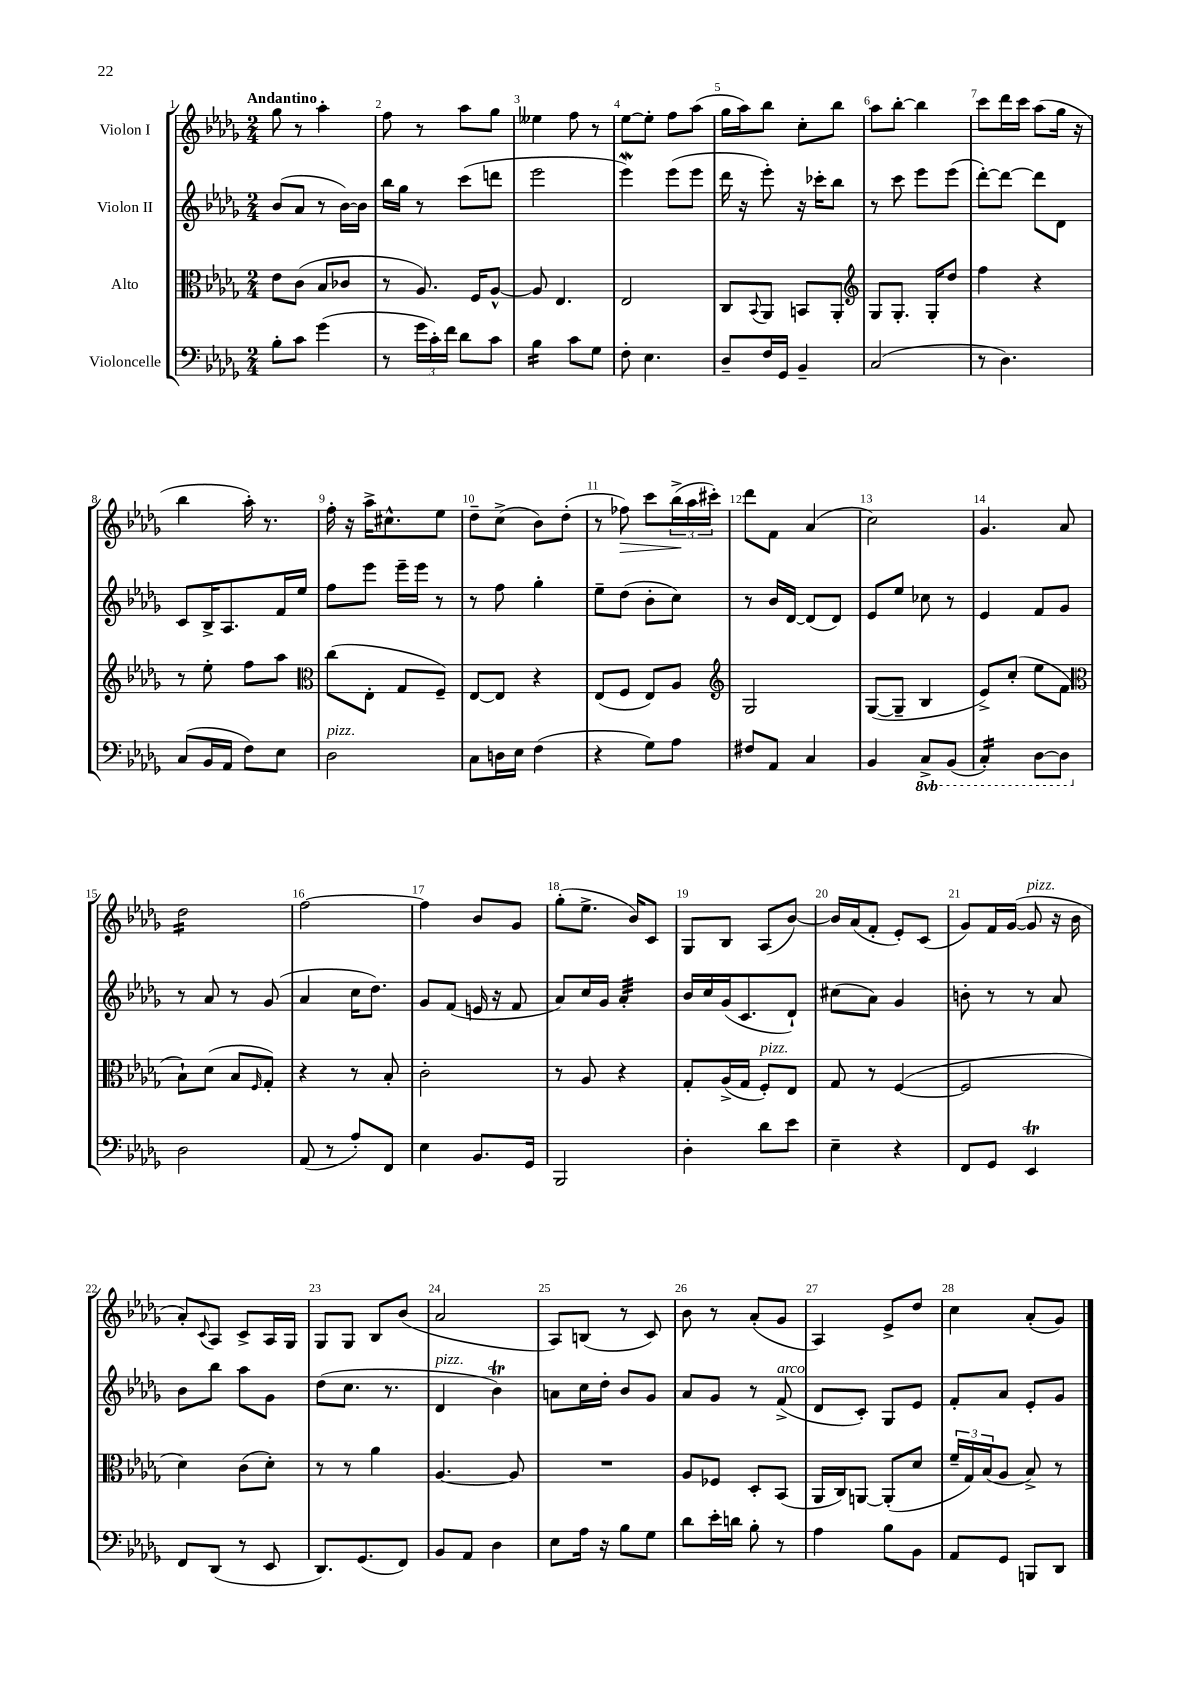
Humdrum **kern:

**kern	**kern	**kern	**kern
*staff4	*staff3	*staff2	*staff1
*clefF4	*clefC3	*clefG2	*clefG2
*k[b-e-a-d-g-]	*k[b-e-a-d-g-]	*k[b-e-a-d-g-]	*k[b-e-a-d-g-]
*M2/4	*M2/4	*M2/4	*M2/4
8B-'\L	8e-\L	(8b-/L	8gg-\
8c\J	(8c\J	8a-/J	8r
(4g-\	8B-/L	8r	4aa-'\
.	8c-/J	[16b-\LL)	.
.	.	16b-\]JJ	.
=	=	=	=
8r	8r	16bb-\LL	8ff\
.	.	16gg-\JJ	.
24g-\LL	8.A-/)	8r	8r
24c'\)	.	.	.
24f\JJ	.	.	.
8d-\L	.	(8ccc\L	8aa-\L
.	16F/LK	.	.
8c\J	[8A-^^/J	8ddd\J	8gg-\J
=	=	=	=
4B-\	8A-/]	2eee-\	4ee--\
.	4.E-/	.	.
8c\L	.	.	8ff\
8G-\J	.	.	8r
=	=	=	=
8F'\	2E-/	4eee-\)	[8ee-\L
4.E-\	.	.	8ee-'\]J
.	.	(8eee-\L	8ff\L
.	.	8eee-\J	(8aa-\J
=	=	=	=
8D-~/L	8C/L	16ddd-\	16gg-\LL
.	.	16r	16aa-\J)
.	8qqBB-/	.	.
16F/L	8AA-/J	8eee-'\)	8bb-\J
16GG-/JJ	.	.	.
4BB-~/	8BB/L	16r	8cc'\L
.	.	16ccc-'\LK	.
.	8AA-'/J	8bb-\J	8bb-\J
=	=	=	=
*	*clefG2	*	*
(2C/	8G-/L	8r	8aa-\L
.	8.G-'/J	8ccc\	[8bb-'\J
.	.	8eee-\L	4bb-\]
.	16G-'/LK	.	.
.	8dd-/J	(8eee-\J	.
=	=	=	=
8r	4ff\	[8ddd-'\L)	8ccc\L
4.D-\)	.	8ddd-\_J	16ddd-\L
.	.	.	16ccc\JJ
.	4r	8ddd-\]L	(8aa-\L
.	.	8d-\J	16gg-\Jk
.	.	.	16r
=	=	=	=
(8C/L	8r	8c/L	4bb-\
16BB-/L	8ee-'\	16B-^/K	.
16AA-/JJ	.	8.A-/	.
8F\L)	8ff\L	.	16aa-'\)
.	.	.	8.r
8E-\J	8aa-\J	16f/L	.
.	.	16ee-/JJ	.
=	=	=	=
*	*clefC3	*	*
2D-\	(8cc\L	8ff\L	16ff'\
.	.	.	16r
.	8E-'\J	8eee-\J	16aa-^\LK
.	.	.	8.cc#^^\
.	8G-/L	16eee-~\LL	.
.	.	16eee-\JJ	.
.	8F~/J)	8r	8ee-\J
=	=	=	=
8C\L	[8E-/L	8r	8dd-~\L
16D\L	8E-/]J	8ff\	(8cc^\J
16E-\JJ	.	.	.
(4F\	4r	4gg-'\	8b-\L)
.	.	.	(8dd-'\J
=	=	=	=
4r	(8E-/L	8ee-~\L	8r
.	8F/J	(8dd-\J	8ff-\)
8G-\L)	8E-/L)	8b-'\L	8ccc\L
8A-\J	8A-/J	8cc\J)	(24bb-^\L
.	.	.	24aa-\
.	.	.	24ccc#'\JJ)
=	=	=	=
*	*clefG2	*	*
8F#/L	2G-/	8r	8ddd-\L
8AA-/J	.	16b-/LL	8f\J
.	.	[16d-/JJ	.
4C/	.	(8d-/]L	(4a-/
.	.	8d-/J)	.
=	=	=	=
4BB-/	([8G-/L	8e-/L	2cc\)
.	8G-~/]J	8ee-/J	.
8CC^/L	4B-/	8cc-\	.
(8BBB-/J	.	8r	.
=	=	=	=
4CC'/)	8e-^/L)	4e-/	4.g-/
.	(8cc'/J	.	.
[8DD-\L	8ee-\L	8f/L	.
8DD-\]J	8f\J	8g-/J	8a-/
=	=	=	=
*	*clefC3	*	*
2D-\	8B-`\L)	8r	2dd-\
.	(8d-\J	8a-/	.
.	8B-/L	8r	.
.	16qqF/	.	.
.	8G-'/J)	(8g-/	.
=	=	=	=
(8AA-/	4r	4a-/	[2ff\
8r	.	.	.
8A-'/L)	8r	16cc\LK	.
.	.	8.dd-\J)	.
8FF/J	8B-'/	.	.
=	=	=	=
4E-\	2c'\	8g-/L	4ff\]
.	.	(8f/J	.
8.BB-/L	.	16e/	8b-/L
.	.	16r	.
.	.	8f/	8g-/J
16GG-/Jk	.	.	.
=	=	=	=
2BBB-/	8r	8a-/L)	(8gg-'\L
.	8A-/	16cc/L	8.ee-^\J
.	.	16g-/JJ	.
.	4r	4a-'/	.
.	.	.	16b-/LK)
.	.	.	8c/J
=	=	=	=
4D-'\	8G-'/L	16b-/LL	8G-/L
.	.	16cc/	.
.	(16A-^/L	(16g-/J	8B-/J
.	16G-/JJ	8.c/	.
8d-\L	8F'/L)	.	(8A-/L
8e-\J	8E-/J	8d-`/J)	[8b-/J)
=	=	=	=
4E-~\	8G-/	(8cc#\L	16b-/]LL
.	.	.	(16a-/J
.	8r	8a-\J)	8f'/J
4r	([4F/	4g-/	8e-'/L)
.	.	.	(8c/J
=	=	=	=
8FF/L	2F/]	8b'\	8g-/L)
8GG-/J	.	8r	16f/L
.	.	.	([16g-/JJ
4EE-/	.	8r	8g-/]
.	.	8a-/	16r
.	.	.	16b-\
=	=	=	=
8FF/L	4d-\)	8b-\L	8a-'/L)
.	.	.	8qqc/
(8DD-/J	.	8bb-\J	8A-/J
8r	(8c\L	8aa-\L	8c^/L
8EE-/	8d-'\J)	8g-\J	16A-/L
.	.	.	16G-/JJ
=	=	=	=
8.DD-/L)	8r	(8dd-\L	8G-/L
.	8r	8.cc\J	8G-/J
(8.GG-/	.	.	.
.	4a-\	.	8B-/L
.	.	8.r	.
8FF/J)	.	.	(8b-/J
=	=	=	=
8BB-/L	[4.A-/	4d-/	2a-/
8AA-/J	.	.	.
4D-\	.	4b-\)	.
.	8A-/]	.	.
=	=	=	=
8E-\L	2r	8a\L	8A-/L)
16A-\Jk	.	16cc\L	(8B/J
16r	.	16dd-'\JJ	.
8B-\L	.	8b-/L	8r
8G-\J	.	8g-/J	8c/)
=	=	=	=
8d-\L	8A-/L	8a-/L	8b-\
16e-'\L	8F-/J	8g-/J	8r
16d\JJ	.	.	.
8B-'\	8D-'/L	8r	(8a-'/L
8r	(8BB-/J	(8f^/	8g-/J
=	=	=	=
4A-\	16AA-/LL	8d-/L	4A-/)
.	16C/J)	.	.
.	[8AA/J	8c'/J)	.
8B-\L	(8AA'/]L	8G-/L	8e-^/L
8BB-\J	8d-/J	8e-/J	8dd-/J
=	=	=	=
8AA-/L	24f~/LL	8f'/L	4cc\
.	24G-/)	.	.
.	(24B-/J	.	.
8GG-/J	8A-/J	8a-/J	.
8BBB/L	8B-^/)	8e-'/L	(8a-'/L
8DD-/J	8r	8g-/J	8g-/J)
==	==	==	==
*-	*-	*-	*-
